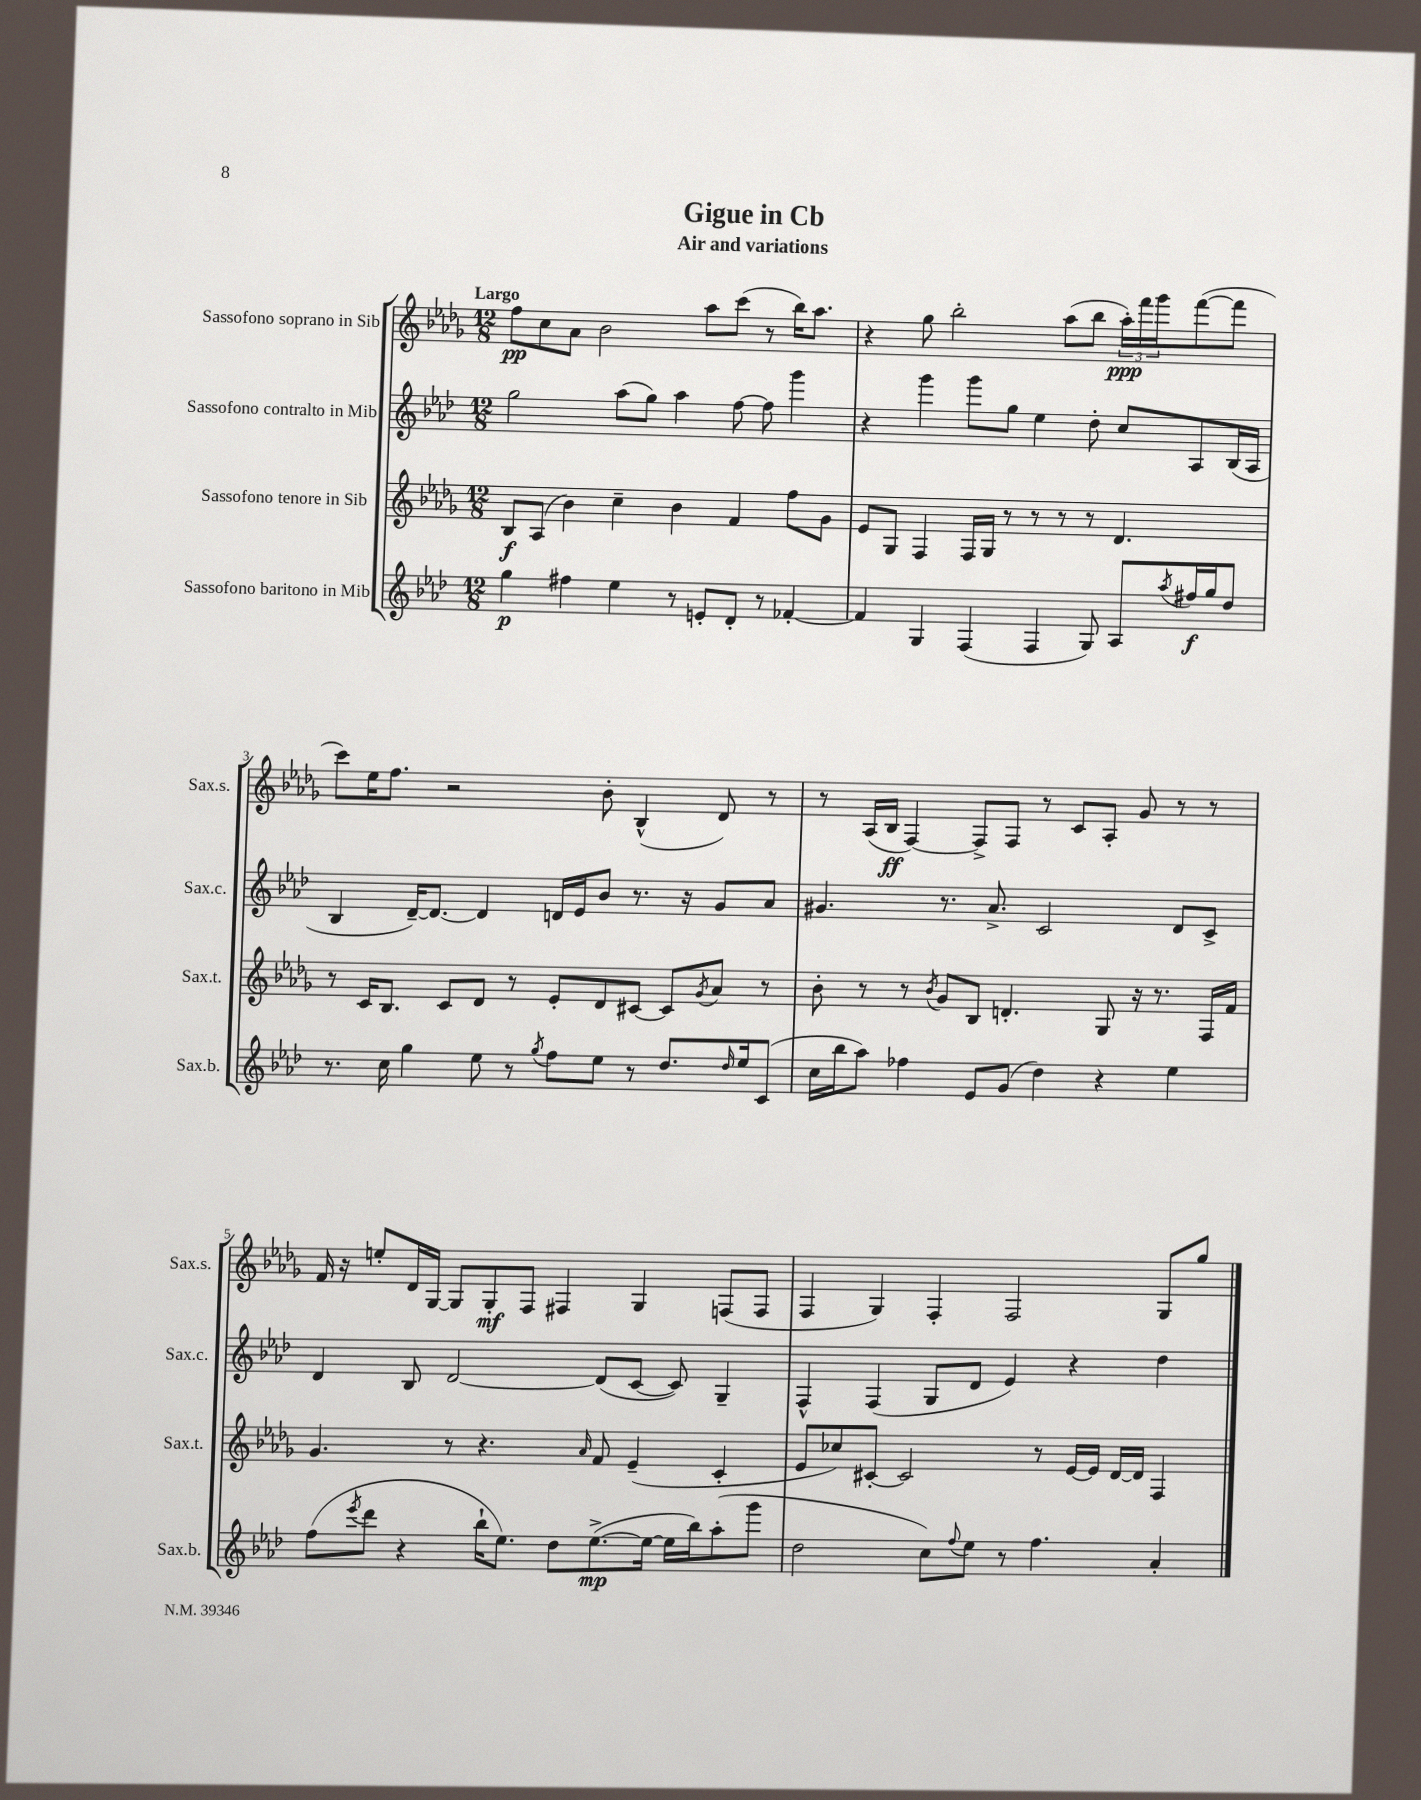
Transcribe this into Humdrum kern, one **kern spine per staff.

**kern	**dynam	**kern	**dynam	**kern	**kern	**dynam
*part4	*part4	*part3	*part3	*part2	*part1	*part1
*staff4	*staff4	*staff3	*staff3	*staff2	*staff1	*staff1
*I"Sassofono baritono in Mib	*	*I"Sassofono tenore in Sib	*	*I"Sassofono contralto in Mib	*I"Sassofono soprano in Sib	*
*I'Sax.b.	*	*I'Sax.t.	*	*I'Sax.c.	*I'Sax.s.	*
*clefG2	*	*clefG2	*	*clefG2	*clefG2	*
*k[b-e-a-d-]	*	*k[b-e-a-d-g-]	*	*k[b-e-a-d-]	*k[b-e-a-d-g-]	*
*M12/8	*	*M12/8	*	*M12/8	*M12/8	*
=1	=1	=1	=1	=1	=1	=1
!	!	!	!	!	!LO:TX:a:B:t=Largo	!
4gg\	p	8B-/L	f	2gg\	8ff\L	pp
.	.	(8A-/J	.	.	8cc\	.
4ff#X\	.	4b-\)	.	.	8a-\J	.
.	.	.	.	.	2b-\	.
4ee-\	.	4cc~\	.	(8aa-\L	.	.
.	.	.	.	8gg\J)	.	.
8r	.	4b-\	.	4aa-\	.	.
8en'/L	.	.	.	.	8aa-\L	.
8d-'/J	.	4f/	.	[8ff\	(8ccc\J	.
8r	.	.	.	8ff\]	8r	.
[4f-X'/	.	8ff\L	.	4ggg\	16bb-\KL)	.
.	.	.	.	.	8.aa-\J	.
.	.	8g-\J	.	.	.	.
=2	=2	=2	=2	=2	=2	=2
4f-/]	.	8e-/L	.	4r	4r	.
.	.	8G-/J	.	.	.	.
4G/	.	4F/	.	4ggg\	8gg-\	.
.	.	.	.	.	2bb-'\	.
(4F/	.	16F/LL	.	8ggg\L	.	.
.	.	16G-/JJ	.	.	.	.
.	.	8r	.	8gg\J	.	.
4F/	.	8r	.	4ee-\	.	.
.	.	8r	.	.	(8aa-\L	.
8G/)	.	8r	.	8dd-'\	8bb-\J	.
8A-/L	.	4.d-/	.	8cc/L	24aa-'\LL)	ppp
.	.	.	.	.	24fff\	.
.	.	.	.	.	24ggg-\J	.
8qaa-/	.	.	.	.	.	.
16ff#X/L	f	.	.	8A-/	([8fff\	.
16gg/J	.	.	.	.	.	.
8dd-/J	.	.	.	(16B-/L	8fff\J]	.
.	.	.	.	16A-/JJ	.	.
!!LO:LB:g=z
=3	=3	=3	=3	=3	=3	=3
8.r	.	8r	.	4B-/	8ccc\L)	.
.	.	16c/KL	.	.	16ee-\K	.
16cc\	.	8.B-/J	.	.	8.ff\J	.
4gg\	.	.	.	[16d-~/KL)	.	.
.	.	.	.	8.d-/J_	.	.
.	.	8c/L	.	.	2r	.
8ee-\	.	8d-/J	.	4d-/]	.	.
8r	.	8r	.	.	.	.
8qgg/	.	.	.	.	.	.
8ff\L	.	8e-'/L	.	16dn/LL	.	.
.	.	.	.	16e-/J	.	.
8ee-\J	.	8d-/	.	8b-/J	8b-'\	.
8r	.	[8c#X/J	.	8.r	(4B-^^/	.
8.dd-/L	.	8c#/L]	.	.	.	.
.	.	.	.	16r	.	.
.	.	8qg-/	.	.	.	.
.	.	8a-/J	.	8g/L	8d-/)	.
16qqdd-/	.	.	.	.	.	.
16ee-/k	.	.	.	.	.	.
(8c/J	.	8r	.	8a-/J	8r	.
=4	=4	=4	=4	=4	=4	=4
16cc\LL	.	8b-'\	.	4.g#X/	8r	.
16bb-\J	.	.	.	.	.	.
8aa-\J)	.	8r	.	.	(16A-/LL	.
.	.	.	.	.	16B-/JJ	ff
4ff-X\	.	8r	.	.	[4F/)	.
.	.	8qb-/	.	.	.	.
.	.	8g-/L	.	8.r	.	.
8e-/L	.	8B-/J	.	.	8F^/L]	.
.	.	.	.	8.a-^/	.	.
(8g/J	.	4.dn'/	.	.	8F/J	.
4dd-\)	.	.	.	2c/	8r	.
.	.	.	.	.	8c/L	.
4r	.	8G-/	.	.	8A-'/J	.
.	.	16r	.	.	8g-/	.
.	.	8.r	.	.	.	.
4ee-\	.	.	.	8d-/L	8r	.
.	.	16F/LL	.	8c^/J	8r	.
.	.	16f/JJ	.	.	.	.
!!LO:LB:g=z
=5	=5	=5	=5	=5	=5	=5
(8ff\L	.	4.g-/	.	4d-/	16f/	.
.	.	.	.	.	16r	.
8qeee-/	.	.	.	.	.	.
8ddd-\J	.	.	.	.	8een'/L	.
4r	.	.	.	8B-/	16d-/L	.
.	.	.	.	.	[16G-/JJ	.
.	.	8r	.	[2d-/	8G-/L]	.
16bb-`\KL	.	4.r	.	.	8G-'/	mf
8.ee-\J)	.	.	.	.	.	.
.	.	.	.	.	8F/J	.
8dd-\L	.	.	.	.	4F#X/	.
.	.	16qqa-/	.	.	.	.
([8.ee-^\	mp	8f/	.	(8d-/L]	.	.
.	.	(4e-~/	.	[8c/J	4G-/	.
16ee-\Jk_	.	.	.	.	.	.
16ee-\LL]	.	.	.	8c/])	.	.
16bb-\J)	.	.	.	.	.	.
(8aa-'\	.	4c'/	.	4G~/	(8Fn/L	.
8ggg\J	.	.	.	.	8F/J	.
=6	=6	=6	=6	=6	=6	=6
2dd-\	.	8e-/L	.	4F^^/	4F/	.
.	.	8cc-X/)	.	.	.	.
.	.	[8c#X'/J	.	(4F/	4G-/)	.
.	.	2c#/]	.	.	.	.
8cc\L)	.	.	.	8G/L	4F'/	.
8qqff/	.	.	.	.	.	.
8ee-\J	.	.	.	8d-/J	.	.
8r	.	.	.	4e-/)	2F/	.
4.ff\	.	8r	.	.	.	.
.	.	[16e-/LL	.	4r	.	.
.	.	16e-/JJ]	.	.	.	.
.	.	[16d-/LL	.	.	.	.
.	.	16d-/JJ]	.	.	.	.
4a-'/	.	4F/	.	4dd-\	8G-/L	.
.	.	.	.	.	8gg-/J	.
==	==	==	==	==	==	==
*-	*-	*-	*-	*-	*-	*-
